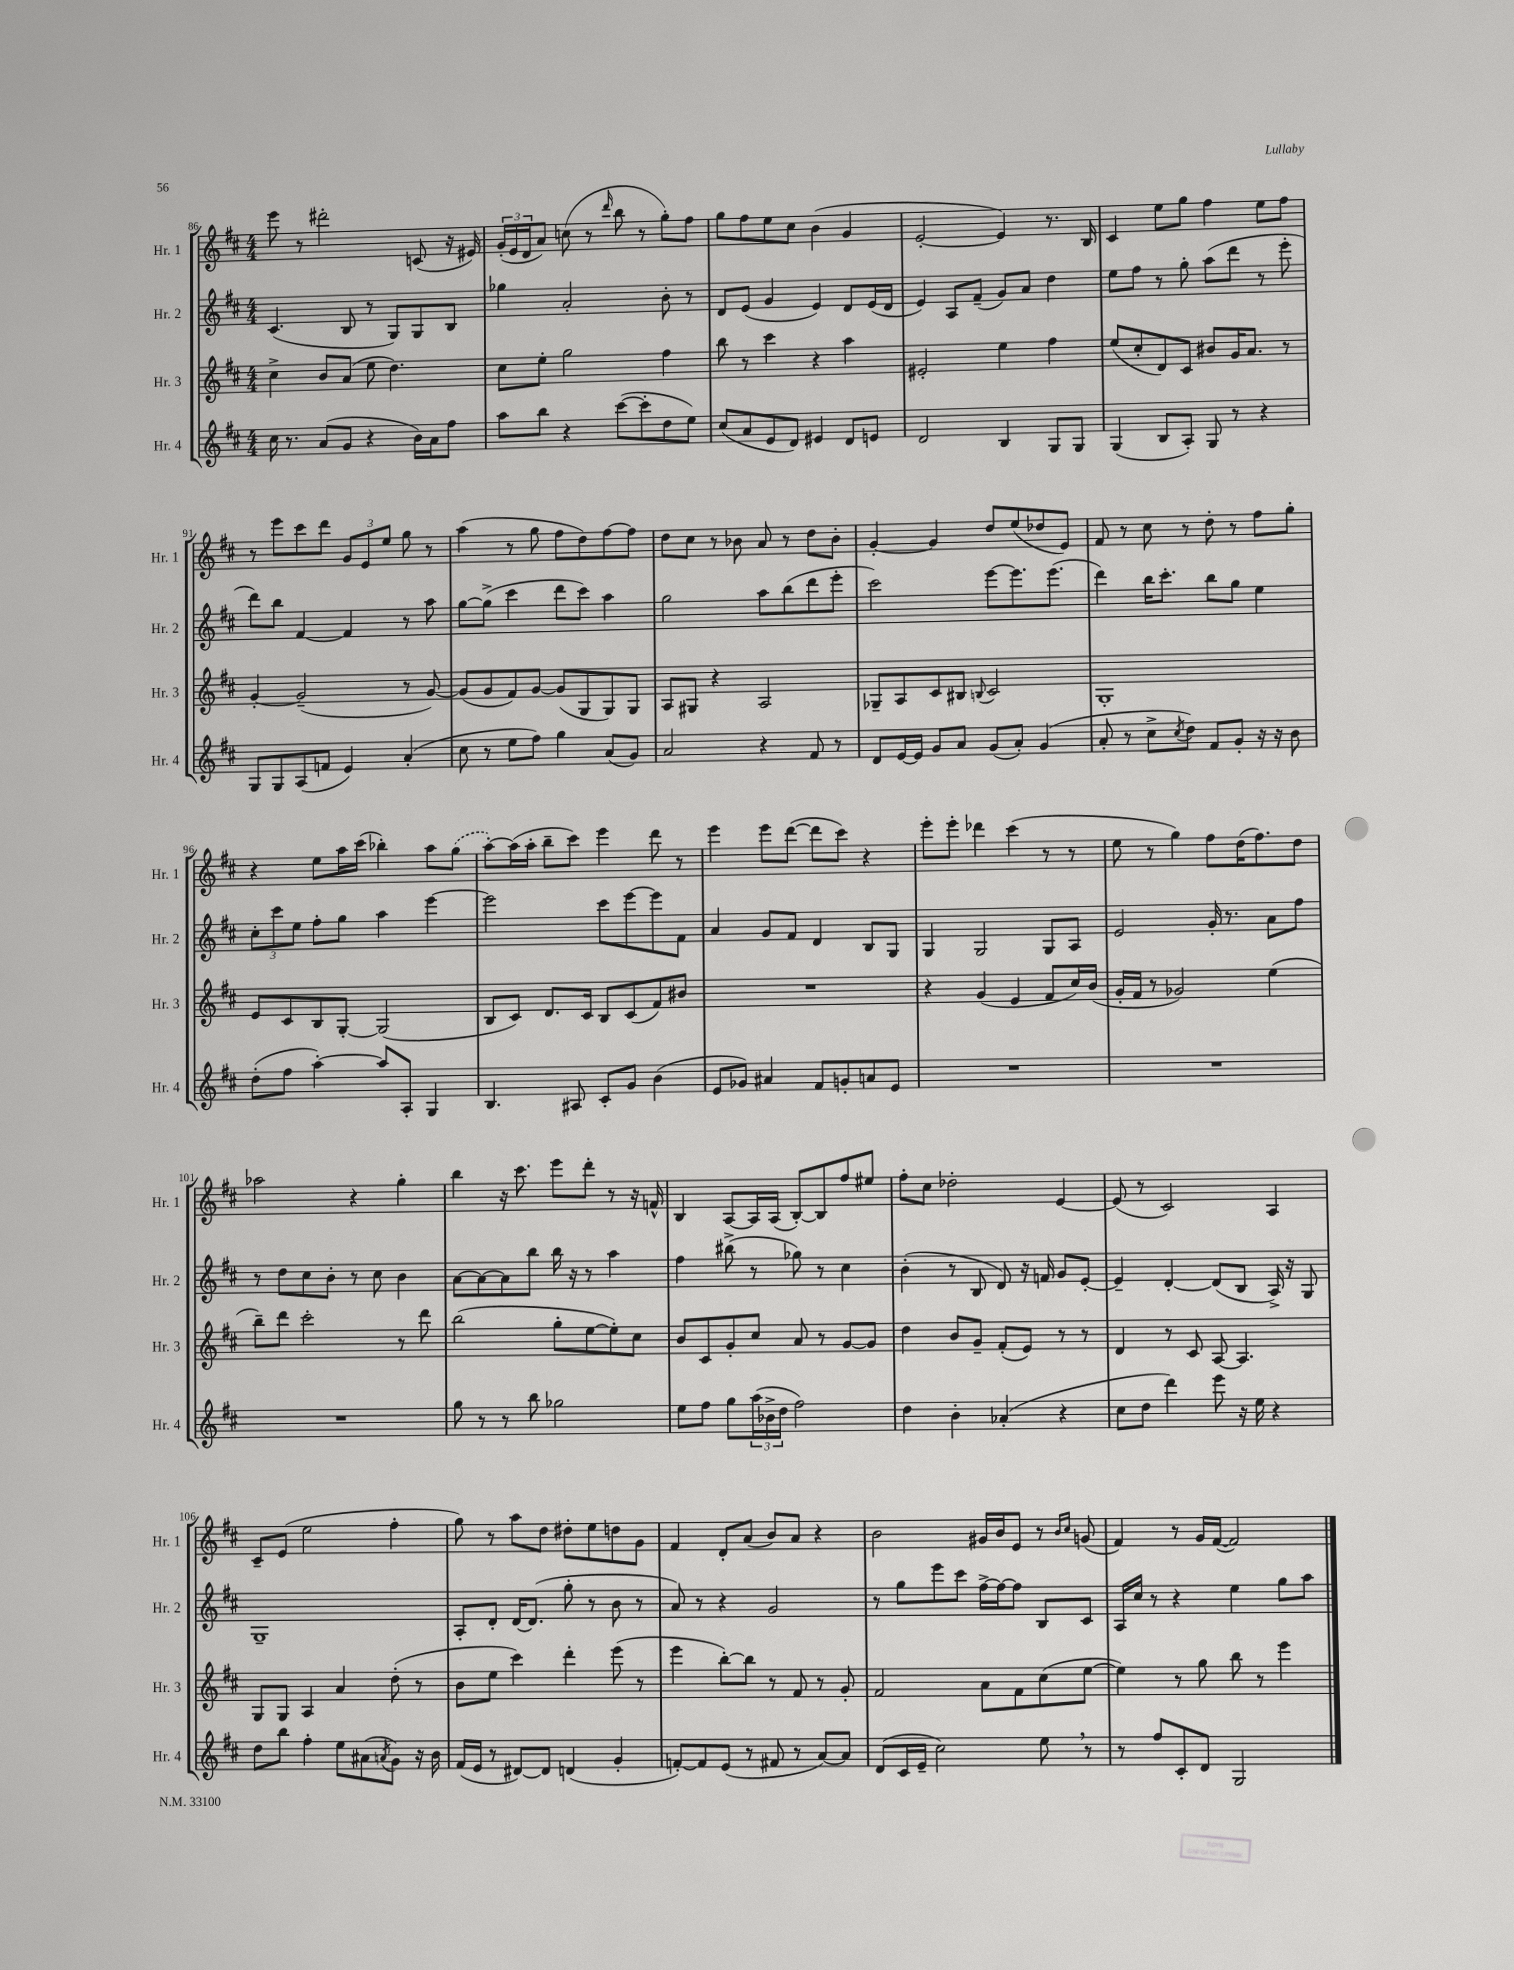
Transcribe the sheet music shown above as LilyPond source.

<<
\new StaffGroup <<
\new Staff = "s0" \with { instrumentName = "Hr. 1" shortInstrumentName = "Hr. 1" } {
    \clef treble \key d \major \numericTimeSignature \time 4/4
    e'''8 r8 dis'''2-. c'8( r16 eis'16) |
    \tuplet 3/2 { g'16-.( e'16 d'16 } a'8) c''8( r8 \grace { d'''16 } b''8 r8 g''8-.) fis''8 |
    g''8 fis''8 e''8 cis''8 b'4( g'4 |
    e'2~-. e'4) r8. b16 |
    cis'4 e''8 g''8 fis''4 e''8 fis''8 |
    r8 e'''8 cis'''8 d'''8 \tuplet 3/2 { g'8 e'8 e''8 } g''8 r8 |
    a''4( r8 g''8 fis''8 d''8) fis''8~ fis''8 |
    d''8 cis''8 r8 bes'8 a'8 r8 d''8 bes'8-. |
    g'4~-. g'4 d''8 e''8( des''8 e'8) |
    fis'8 r8 cis''8 r8 d''8-. r8 fis''8 g''8-. |
    r4 e''8 a''16 cis'''16( bes''4-.) a''8 \once \slurDashed g''8( |
    a''8~-.) a''16( a''16-. b''8-- cis'''8) e'''4 d'''8 r8 |
    e'''4 e'''8 d'''8~( d'''8 cis'''8) r4 |
    e'''8-. e'''8-. des'''4 cis'''4( r8 r8 |
    e''8 r8 g''4) fis''8 d''16( fis''8.) d''8 |
    aes''2 r4 g''4-. |
    b''4 r16 cis'''8. e'''8 d'''8-. r8 r16 f'16-^ |
    b4 a8~ a16 a16( b8~-.) b8 fis''8 eis''8 |
    fis''8-. cis''8 des''2-. e'4~ |
    e'8( r8 cis'2) a4 |
    cis'8-- e'8( e''2 fis''4-. |
    g''8) r8 a''8 d''8 dis''8-. e''8 d''8 g'8 |
    fis'4 d'8-. a'8( b'8) a'8 r4 |
    b'2 gis'16 b'16 e'8 r8 \grace { b'16 cis''16 } g'8( |
    fis'4) r8 g'16 fis'16~( fis'2) \bar "|." |
}
\new Staff = "s1" \with { instrumentName = "Hr. 2" shortInstrumentName = "Hr. 2" } {
    \clef treble \key d \major \numericTimeSignature \time 4/4
    cis'4.( b8 r8 g8) g8 b8 |
    ges''4 a'2-. b'8-. r8 |
    d'8 e'8( g'4 e'4) d'8 e'16( d'16 |
    e'4) a8 fis'8--( g'8) a'8 d''4 |
    e''8 fis''8 r8 g''8-. a''8( d'''8 r8 e'''8-. |
    d'''8) b''8 fis'4~ fis'4 r8 a''8 |
    g''8~ g''8->( cis'''4 d'''8 cis'''8) a''4 |
    g''2 a''8 b''8( d'''8 e'''8-. |
    cis'''2) e'''8~ e'''8. e'''8.( |
    d'''4) b''16 cis'''8.-. b''8 g''8 e''4 |
    \tuplet 3/2 { cis''8-. cis'''8 e''8 } fis''8-. g''8 a''4 e'''4~ |
    e'''2 cis'''8 e'''8~ e'''8 fis'8 |
    a'4 g'8 fis'8 d'4 b8 g8 |
    g4 g2 g8 a8 |
    e'2 g'16-. r8. a'8 fis''8 |
    r8 d''8 cis''8 b'8-. r8 cis''8 b'4 |
    a'8~ a'8~ a'8 b''8 b''16 r16 r8 a''4 |
    fis''4 bis''8->( r8 ges''8) r8 cis''4 |
    b'4-.( r8 b8 d'8) r16 f'16 g'8 e'8~-. |
    e'4-- d'4~-. d'8( b8 a16->) r16 g8 |
    g1-- |
    a8-. d'8-. d'16~ d'8.( g''8-. r8 b'8 r8 |
    a'8) r8 r4 g'2 |
    r8 g''8 e'''8 cis'''8 fis''16~-> fis''16~ fis''8 b8 cis'8 |
    a16 cis''16 r8 r4 e''4 g''8 a''8 \bar "|." |
}
\new Staff = "s2" \with { instrumentName = "Hr. 3" shortInstrumentName = "Hr. 3" } {
    \clef treble \key d \major \numericTimeSignature \time 4/4
    cis''4-> b'8 a'8( e''8 d''4.) |
    cis''8 e''8-. g''2 fis''4 |
    b''8 r8 cis'''4 r4 a''4 |
    eis'2-. e''4 fis''4 |
    e''8( cis''8-. d'8) cis'8 bis'8 g'16 a'8. r8 |
    g'4~-. g'2--( r8 g'8~) |
    g'8( g'8 fis'8) g'8~ g'8( g8 g8) g8 |
    a8 gis8 r4 a2 |
    ges8-- a8 cis'8 bis8 \appoggiatura { b8 } cis'2 |
    g1-. |
    e'8 cis'8 b8 g8~-. g2( |
    b8 cis'8) d'8. cis'16 b8 cis'8( fis'8) bis'8 |
    R1 |
    r4 g'4( e'4 fis'8 cis''16) b'16( |
    g'16-. fis'16 r8 ges'2) e''4( |
    b''8--) d'''8 cis'''2-. r8 d'''8 |
    b''2( g''8-. e''8~ e''8-.) cis''8 |
    b'8 cis'8 g'8-. cis''8 a'8 r8 g'8~ g'8 |
    d''4 b'8 g'8-- fis'8-.( e'8) r8 r8 |
    d'4 r8 cis'8 a8~ a4. |
    g8 g8 a4 a'4 d''8-.( r8 |
    b'8 e''8 cis'''4) d'''4-. e'''8( r8 |
    e'''4 b''8~-.) b''8 r8 fis'8 r8 g'8-. |
    fis'2 a'8 fis'8 cis''8( e''8~ |
    e''4) r8 g''8 b''8 r8 e'''4 \bar "|." |
}
\new Staff = "s3" \with { instrumentName = "Hr. 4" shortInstrumentName = "Hr. 4" } {
    \clef treble \key d \major \numericTimeSignature \time 4/4
    cis''16 r8. a'8( g'8 r4 b'16) a'16 fis''8 |
    a''8 b''8 r4 cis'''8~( cis'''8-. d''8 e''8) |
    cis''8( a'8 e'8 d'8) eis'4 d'8 e'8 |
    d'2 b4 g8 g8 |
    g4( b8 a8-.) g8 r8 r4 |
    g8 g8 a8( f'8 e'4) a'4-.( |
    cis''8 r8 e''8 fis''8) g''4 a'8( g'8) |
    a'2 r4 fis'8 r8 |
    d'8 e'16~ e'16 g'8 a'8 g'8( a'8-.) g'4( |
    a'8-. r8 cis''8-> \acciaccatura { cis''8 } d''8) fis'8 g'8-. r16 r16 b'8 |
    d''8-.( fis''8 a''4~-.) a''8 a8-. g4 |
    b4. ais8 cis'8-. g'8 b'4( |
    e'8 ges'8) ais'4 fis'8 g'8-. a'8 e'8 |
    R1 |
    R1 |
    R1 |
    g''8 r8 r8 b''8 ges''2 |
    e''8 fis''8 g''8 \tuplet 3/2 { a''16( bes'16-> d''16 } fis''2) |
    d''4 b'4-. aes'4-.( r4 |
    cis''8 d''8 d'''4) e'''8 r16 e''16 r4 |
    d''8 b''8 fis''4-. e''8 ais'8( \acciaccatura { a'8 } g'8) r16 b'16 |
    fis'16( e'16 r8 dis'8~) dis'8 d'4( g'4-. |
    f'8~-.) f'8 e'8( r8 fis'8 r8 a'8~) a'8 |
    d'8( cis'16 e'16-- cis''2) e''8 \breathe r8 |
    r8 fis''8 cis'8-. d'8 g2 \bar "|." |
}
>>
>>
\layout { \context { \Score currentBarNumber = #86 } }
